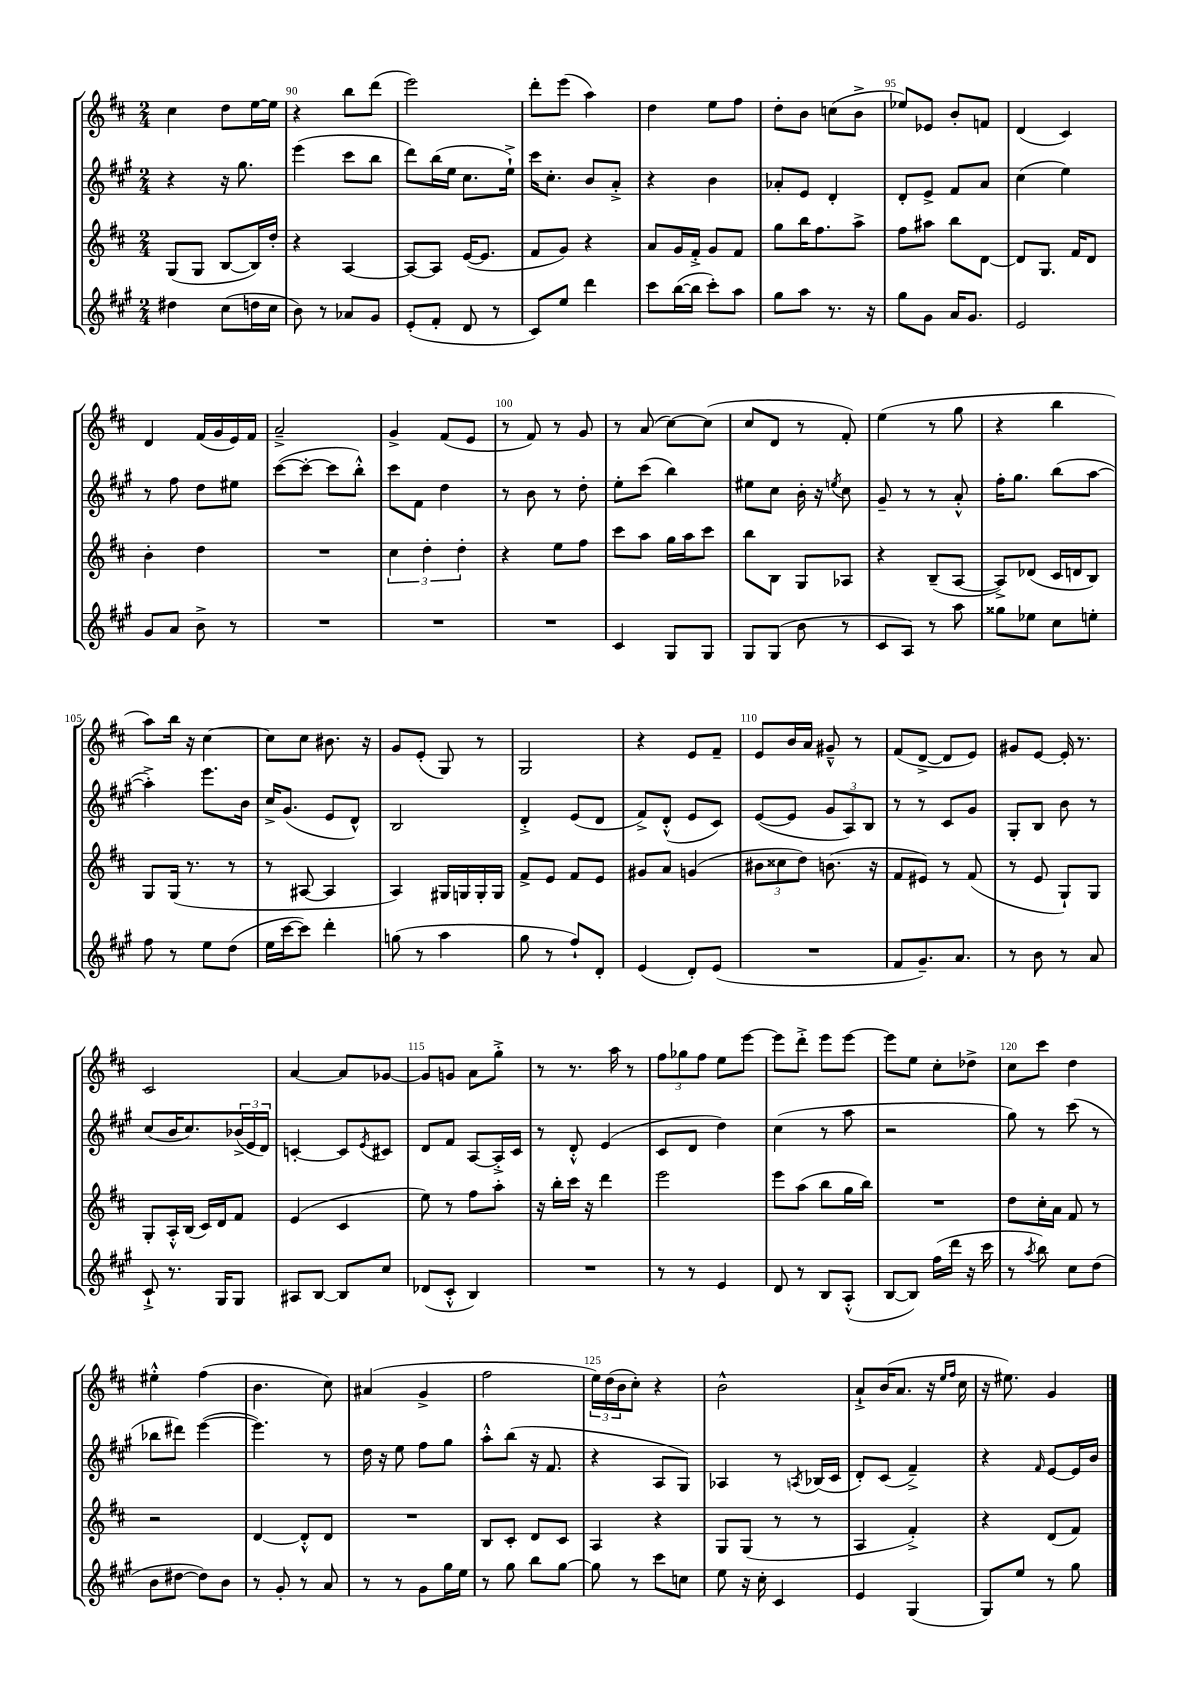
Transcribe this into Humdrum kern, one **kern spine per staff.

**kern	**kern	**kern	**kern
*part4	*part3	*part2	*part1
*staff4	*staff3	*staff2	*staff1
*clefG2	*clefG2	*clefG2	*clefG2
*k[f#c#g#]	*k[f#c#]	*k[f#c#g#]	*k[f#c#]
*M2/4	*M2/4	*M2/4	*M2/4
=89	=89	=89	=89
4dd#X\	(8G/L	4r	4cc#\
.	8G/J	.	.
(8cc#\L	[8B/L	16r	8dd\L
.	.	8.gg#\	.
16ddn\L	16B/L])	.	[16ee\L
16cc#\JJ	16dd'/JJ	.	16ee\JJ]
=90	=90	=90	=90
8b\)	4r	(4eee\	4r
8r	.	.	.
8a-X/L	[4A/	8ccc#\L	8bb\L
8g#/J	.	8bb\J	(8ddd\J
=91	=91	=91	=91
(8e'/L	8A/L_	8ddd\L)	2eee\)
8f#'/J	8A/J]	(16bb\L	.
.	.	16ee\JJ	.
8d/	([16e/KL	8.cc#\L	.
.	8.e/J]	.	.
8r	.	.	.
.	.	16ee`^\Jk)	.
=92	=92	=92	=92
8c#/L)	8f#/L	16ccc#\KL	8ddd'\L
.	.	8.cc#'\J	.
8ee/J	8g/J)	.	(8eee\J
4ddd\	4r	8b/L	4aa\)
.	.	8a'^/J	.
=93	=93	=93	=93
8ccc#\L	8a/L	4r	4dd\
([16bb\L	16g/L	.	.
16bb\JJ]	16f#'^/JJ	.	.
8ccc#'\L)	8g/L	4b\	8ee\L
8aa\J	8f#/J	.	8ff#\J
=94	=94	=94	=94
8gg#\L	8gg\L	8a-X'/L	8dd'\L
8aa\J	16bb\K	8e/J	8b\J
.	8.ff#\	.	.
8.r	.	4d'/	(8ccn\L
.	8aa^\J	.	8b^\J
16r	.	.	.
=95	=95	=95	=95
8gg#\L	8ff#\L	8d'/L	8ee-X/L)
8g#\J	8aa#X\J	8e^/J	8e-X/J
16a/KL	8bb\L	8f#/L	8b'/L
8.g#/J	.	.	.
.	[8d\J	8a/J	8fn/J
=96	=96	=96	=96
2e/	8d/L]	(4cc#\	(4d/
.	8.G/J	.	.
.	.	4ee\)	4c#/)
.	16f#/KL	.	.
.	8d/J	.	.
!!LO:LB:g=z
=97	=97	=97	=97
8g#/L	4b'\	8r	4d/
8a/J	.	8ff#\	.
8b^\	4dd\	8dd\L	(16f#/LL
.	.	.	16g/
8r	.	8ee#X\J	16e/)
.	.	.	16f#/JJ
=98	=98	=98	=98
2r	2r	([8ccc#\L	2a~^/
.	.	8ccc#'\J_	.
.	.	8ccc#\L]	.
.	.	8bb'^^\J)	.
=99	=99	=99	=99
2r	6cc#\	8ccc#\L	4g^/
.	.	8f#\J	.
.	6dd'\	.	.
.	.	4dd\	(8f#/L
.	6dd'\	.	.
.	.	.	8e/J
=100	=100	=100	=100
2r	4r	8r	8r
.	.	8b\	8f#/)
.	8ee\L	8r	8r
.	8ff#\J	8dd'\	8g/
=101	=101	=101	=101
4c#/	8ccc#\L	8ee'\L	8r
.	8aa\J	(8ccc#\J	(8a/
8G#/L	16gg\LL	4bb\)	[8cc#\L)
.	16aa\J	.	.
8G#/J	8ccc#\J	.	(8cc#\J]
=102	=102	=102	=102
8G#/L	8bb\L	8ee#X\L	8cc#/L
(8G#/J	8B\J	8cc#\J	8d/J
8b\	8G/L	16b'\	8r
.	.	16r	.
.	.	8qeen/	.
8r	8A-X/J	8cc#\	8f#'/)
=103	=103	=103	=103
8c#/L	4r	8g#~/	(4ee\
8A/J)	.	8r	.
8r	(8B~/L	8r	8r
8aa\	[8A/J	8a'^^/	8gg\
=104	=104	=104	=104
8gg##X\L	8A^/L])	16ff#'\KL	4r
.	.	8.gg#\J	.
8ee-X\J	(8d-X/J	.	.
8cc#\L	16c#/LL	(8bb\L	4bb\
.	16dn/J	.	.
8een'\J	8B/J)	[8aa\J	.
!!LO:LB:g=z
=105	=105	=105	=105
8ff#\	8G/L	4aa'^\])	8aa\L)
8r	(16G/Jk	.	16bb\Jk
.	8.r	.	16r
8ee\L	.	8.eee\L	[4cc#\
(8dd\J	8r	.	.
.	.	16b\Jk	.
=106	=106	=106	=106
16ee\LL	8r	16cc#^/KL	8cc#\L]
[16ccc#\J	.	(8.g#/J	.
8ccc#\J])	[8A#X/	.	8cc#\J
4ddd'\	4A#/]	8e/L	8.b#X\
.	.	8d^^/J)	.
.	.	.	16r
=107	=107	=107	=107
(8ggn\	4A/)	2B/	8g/L
8r	.	.	(8e'/J
4aa\	16G#X/LL	.	8G/)
.	16Gn/	.	.
.	16G'/	.	8r
.	16G/JJ	.	.
=108	=108	=108	=108
8gg#\	8f#^/L	4d'^/	2G/
8r	8e/J	.	.
8ff#`/L)	8f#/L	(8e/L	.
8d'/J	8e/J	8d/J	.
=109	=109	=109	=109
(4e/	8g#X/L	8f#^/L)	4r
.	8a/J	(8d'^^/J	.
8d'/L)	(4gn/	8e/L	8e/L
(8e/J	.	8c#/J)	8f#~/J
=110	=110	=110	=110
2r	12b#X\L	([8e/L	8e/L
.	12cc##X\	.	.
.	.	8e/J]	16b/L
.	12dd\J)	.	.
.	.	.	16a/JJ
.	(8.bn\	12g#/L	8g#X~^^/
.	.	12A/)	.
.	.	.	8r
.	.	12B/J	.
.	16r	.	.
=111	=111	=111	=111
8f#/L	8f#/L	8r	(8f#/L
8.g#~/)	8e#X/J)	8r	[8d^/J
.	8r	8c#/L	8d/L]
8.a/J	.	.	.
.	(8f#/	8g#/J	8e/J)
=112	=112	=112	=112
8r	8r	8G#'/L	8g#X/L
8b\	8e/	8B/J	[8e/J
8r	8G`/L)	8b\	16e'/]
.	.	.	8.r
8a/	8G/J	8r	.
!!LO:LB:g=z
=113	=113	=113	=113
8c#`^/	8G'/L	(8cc#/L	2c#/
8.r	16A'^^/L	16b/K	.
.	(16B/JJ	8.cc#/)	.
.	16c#/LL)	.	.
16G#/KL	16d/J	.	.
8G#/J	8f#/J	(24b-X^/L	.
.	.	24e/	.
.	.	24d/JJ)	.
=114	=114	=114	=114
8A#X/L	(4e/	[4cn'/	[4a/
[8B/J	.	.	.
8B/L]	4c#/	8c/L]	8a/L]
.	.	8qe/	.
8cc#/J	.	8c#X/J	[8g-X/J
=115	=115	=115	=115
(8d-X/L	8ee\)	8d/L	8g-/L]
8c#'^^/J	8r	8f#/J	8gn/J
4B/)	8ff#\L	[8A/L	8a\L
.	8aa'\J	16A'^/L]	8gg'^\J
.	.	16c#/JJ	.
=116	=116	=116	=116
2r	16r	8r	8r
.	16bb'\LL	.	.
.	16ccc#\JJ	8d'^^/	8.r
.	16r	.	.
.	4ddd\	(4e/	.
.	.	.	16aa\
.	.	.	8r
=117	=117	=117	=117
8r	2eee\	8c#/L	12ff#\L
.	.	.	12gg-X\
8r	.	8d/J	.
.	.	.	12ff#\J
4e/	.	4dd\)	8ee\L
.	.	.	[8eee\J
=118	=118	=118	=118
8d/	8eee\L	(4cc#\	8eee\L]
8r	(8aa\J	.	8ddd'^\J
8B/L	8bb\L	8r	8eee\L
(8A'^^/J	16gg\L	8aa\	[8eee\J
.	16bb\JJ)	.	.
=119	=119	=119	=119
[8B/L	2r	2r	8eee\L]
8B/J])	.	.	8ee\J
(16ff#\LL	.	.	8cc#'\L
16ddd\JJ	.	.	.
16r	.	.	8dd-X^\J
16ccc#\	.	.	.
=120	=120	=120	=120
8r	8dd\L	8gg#\)	8cc#\L
8qaa/	.	.	.
8bb\)	16cc#'\L	8r	8ccc#\J
.	16a\JJ	.	.
8cc#\L	8f#/	(8ccc#\	4dd\
(8dd\J	8r	8r	.
!!LO:LB:g=z
=121	=121	=121	=121
8b\L	2r	8bb-X\L	4ee#X'^^\
[8dd#X\J	.	8ddd#X\J)	.
8dd#\L])	.	([4eee\	(4ff#\
8b\J	.	.	.
=122	=122	=122	=122
8r	[4d/	4.eee\])	4.b\
8g#'/	.	.	.
8r	8d'^^/L]	.	.
8a/	8d/J	8r	8cc#\)
=123	=123	=123	=123
8r	2r	16dd\	(4a#X/
.	.	16r	.
8r	.	8ee\	.
8g#\L	.	8ff#\L	4g^/
16gg#\L	.	8gg#\J	.
16ee\JJ	.	.	.
=124	=124	=124	=124
8r	8B/L	8aa'^^\L	2ff#\
8gg#\	8c#'/J	(8bb\J	.
8bb\L	8d/L	16r	.
.	.	8.f#/	.
[8gg#\J	8c#/J	.	.
=125	=125	=125	=125
8gg#\]	4A/	4r	24ee\LL)
.	.	.	(24dd\
.	.	.	24b\J
8r	.	.	8cc#'\J)
8ccc#\L	4r	8A/L	4r
8ccn\J	.	8G#/J)	.
=126	=126	=126	=126
8ee\	8G/L	4A-X/	2b^^\
16r	(8G/J	.	.
16cc#'\	.	.	.
4c#/	8r	8r	.
.	.	8qAn/	.
.	8r	(16B-X/LL	.
.	.	16c#/JJ	.
=127	=127	=127	=127
4e/	4A/	8d'/L)	8a`^/L
.	.	(8c#/J	(16b/K
.	.	.	8.a/J
(4G#/	4f#'^/)	4f#~^/)	.
.	.	.	16r
.	.	.	16qqee/LL
.	.	.	16qqff#/JJ
.	.	.	16cc#\
=128	=128	=128	=128
8G#/L)	4r	4r	16r
.	.	.	8.ee#X\)
8ee/J	.	.	.
.	.	16qqf#/	.
8r	(8d/L	[8e/L	4g/
8gg#\	8f#/J)	16e/L]	.
.	.	16b/JJ	.
==	==	==	==
*-	*-	*-	*-
